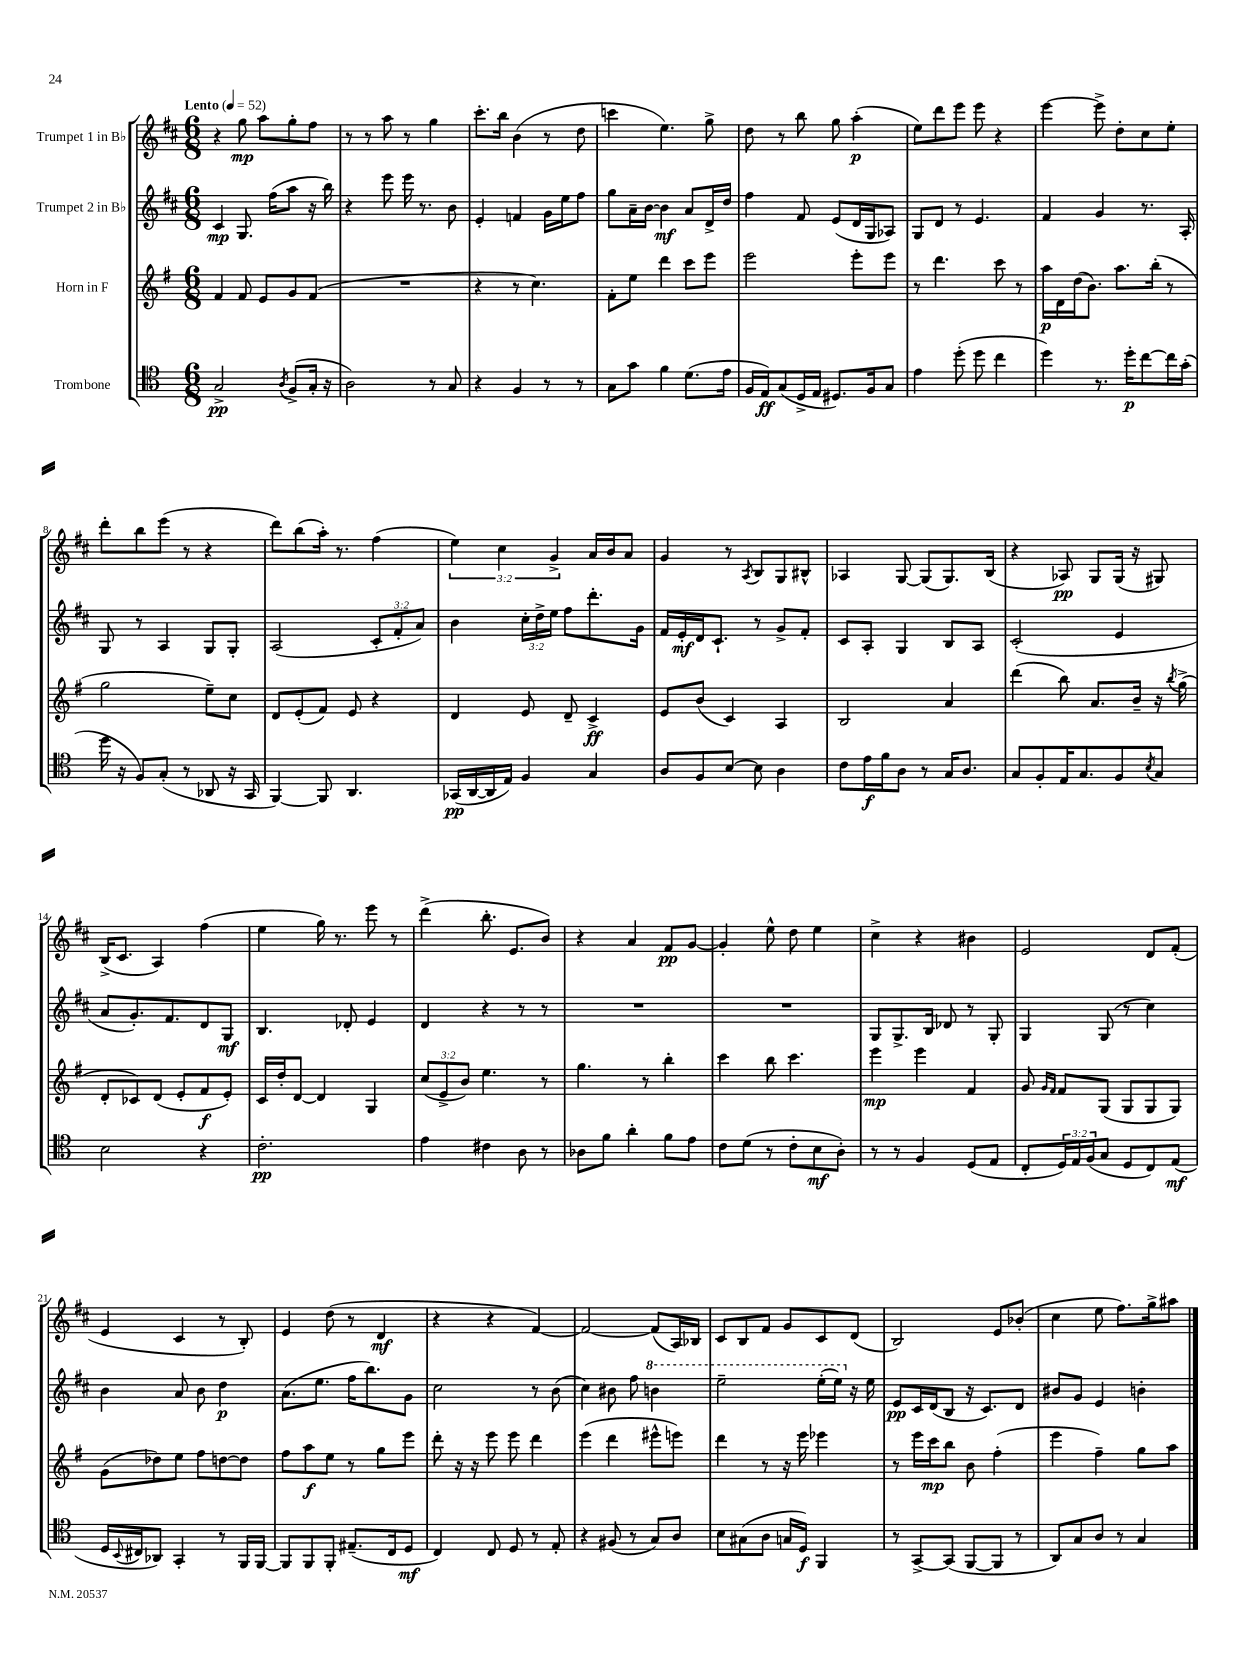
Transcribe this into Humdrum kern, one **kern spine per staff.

**kern	**kern	**kern	**kern
*staff4	*staff3	*staff2	*staff1
*clefC4	*clefG2	*clefG2	*clefG2
*k[]	*k[f#]	*k[f#c#]	*k[f#c#]
*M6/8	*M6/8	*M6/8	*M6/8
*MM52	*MM52	*MM52	*MM52
2G^/	4f#/	4c#/	4r
.	8f#/	8.G/	8gg\
.	8e/L	.	8aa\L
.	.	(16ff#\LK	.
8qA/	.	.	.
(8F^/L	8g/	8aa\J	8gg'\
16G'/Jk	(8f#/J	16r	8ff#\J
16r	.	16bb\)	.
=	=	=	=
2A\)	2.r	4r	8r
.	.	.	8r
.	.	8eee\	8aa\
.	.	16eee\	8r
.	.	8.r	.
8r	.	.	4gg\
8G/	.	8b\	.
=	=	=	=
4r	4r	4e'/	8.ccc#'\L
.	.	.	16bb\Jk
4F/	8r	4f/	(4b\
.	4.cc\)	.	.
8r	.	16g\LL	8r
.	.	16ee\J	.
8r	.	8ff#\J	8dd\
=	=	=	=
8G\L	8f#'\L	8gg\L	4ccc\
8g\J	8ee\J	16a~\L	.
.	.	[16b\JJ	.
4f\	4ddd\	4b\]	4.ee\)
(8.d\L	8ccc\L	8a/L	.
.	8eee\J	16d^/L	8gg^\
16e\Jk	.	16dd/JJ	.
=	=	=	=
16F/LL	2eee\	4ff#\	8dd\
16E/J)	.	.	.
(8G/	.	.	8r
16D^/L	.	8f#/	8bb\
16E/JJ	.	.	.
8.D#/L)	.	(8e/L	8gg\
.	8eee'\L	16d/L	(4aa'\
16F/k	.	16G/J	.
8G/J	8eee\J	8A-/J)	.
=	=	=	=
4e\	8r	8G/L	8ee\L)
.	4.ddd\	8d/J	8ddd\
(8dd'\	.	8r	8eee\J
8dd\	.	4.e/	8eee\
4cc\	8ccc\	.	4r
.	8r	.	.
=	=	=	=
4dd\)	16aa\LL	4f#/	[4eee\
.	16d\	.	.
.	(16dd\J	.	.
.	8.b\J)	.	.
8.r	.	4g/	8eee^\]
.	8.aa\L	.	8dd'\L
16dd'\LK	.	.	.
[8cc\	.	8.r	8cc#\
.	(16bb'\Jk	.	.
16cc\]L	8r	.	8ee'\J
(16g'\JJ	.	16A'/	.
=	=	=	=
16dd\	2gg\	8G/	8ddd'\L
16r	.	.	.
8F/L)	.	8r	8bb\
(8G'/J	.	4A/	(8eee\J
8r	.	.	8r
8AA-/	8ee~\L)	8G/L	4r
16r	8cc\J	8G'/J	.
16GG/	.	.	.
=	=	=	=
[4FF/)	8d/L	(2A/	8ddd\L)
.	(8e'/	.	(8bb\
8FF/]	8f#/J)	.	16aa'\Jk)
.	.	.	8.r
4.AA/	8e/	.	.
.	4r	12c#'/L	(4ff#\
.	.	12f#'/	.
.	.	12a/J)	.
=	=	=	=
(16GG-/LL	4d/	4b\	6ee\)
[16AA/	.	.	.
16AA/]	.	.	.
.	.	.	6cc#\
16E/JJ)	.	.	.
4F/	8e/	24cc#'\LL	.
.	.	24dd^\	.
.	.	24ee\JJ	6g^/
.	8d~/	8ff#\L	.
4G/	4c^/	8.ddd'\	16a/LL
.	.	.	16b/J
.	.	.	8a/J
.	.	16g\Jk	.
=	=	=	=
8A/L	8e/L	16f#/LL	4g/
.	.	16e'/	.
8F/	(8b/J	16d/J	.
.	.	8.c#`/J	.
[8B/J	4c/)	.	8r
.	.	.	8qA/
8B\]	.	8r	8B/L
4A\	4A/	8g^/L	8G/
.	.	8f#'/J	8B#^^/J
=	=	=	=
8c\L	2B/	8c#/L	4A-/
16e\L	.	8A'/J	.
16f\J	.	.	.
8A\J	.	4G/	[8G/
8r	.	.	(8G/]L
16G/LK	4a/	8B/L	8.G/)
8.A/J	.	.	.
.	.	8A/J	.
.	.	.	(16B/Jk
=	=	=	=
8G/L	(4ddd\	(2c#'/	4r
8F'/	.	.	.
16E/K	8bb\)	.	8A-/)
8.G/	.	.	.
.	8.a/L	.	8G/L
8F/	.	4e/	(16G/Jk
.	16b~/Jk	.	16r
8qB/	.	.	.
8G/J	16r	.	8G#/)
.	8qbb/	.	.
.	(16gg^\	.	.
=	=	=	=
2B\	8d'/L	8a/L	(16B^/LK
.	.	.	8.c#/J
.	8c-/)	8.g'/)	.
.	(8d/J	.	4A/)
.	.	8.f#/	.
.	8e'/L	.	.
4r	8f#/	8d/	(4ff#\
.	8e'/J)	8G/J	.
=	=	=	=
2.c'\	16c/LL	4.B/	4ee\
.	16dd'/J	.	.
.	[8d/J	.	.
.	4d/]	.	16gg\)
.	.	.	8.r
.	.	8d-'/	.
.	4G/	4e/	8eee\
.	.	.	8r
=	=	=	=
4e\	(12cc/L	4d/	(4ddd^\
.	12e^/	.	.
.	12b/J)	.	.
4c#\	4.ee\	4r	8.bb'\
.	.	.	8.e/L
8A\	.	8r	.
8r	8r	8r	8b/J)
=	=	=	=
8A-\L	4.gg\	2.r	4r
8f\J	.	.	.
4a'\	.	.	4a/
.	8r	.	.
8f\L	4bb'\	.	8f#/L
8e\J	.	.	[8g/J
=	=	=	=
8c\L	4ccc\	2.r	4g'/]
(8d\J	.	.	.
8r	8bb\	.	8ee^^\
8c'\L	4.ccc\	.	8dd\
8B\	.	.	4ee\
8A'\J)	.	.	.
=	=	=	=
8r	4eee\	8G/L	4cc#^\
8r	.	8.G^/	.
4F/	4eee\	.	4r
.	.	16B/Jk	.
.	.	8d-/	.
(8D/L	4f#/	8r	4b#\
8E/J	.	8G'/	.
=	=	=	=
8C'/L	8g/	4G/	2e/
.	16qqg/LL	.	.
.	16qqf#/JJ	.	.
24D/L)	8f#/L	.	.
24E/	.	.	.
(24F/J	.	.	.
8G/J	(8G/J	(8G/	.
8D/L	8G/L	8r	.
8C/)	8G/	4cc#\)	8d/L
(8E/J	8G/J)	.	(8f#'/J
=	=	=	=
16D/LL	(8g\L	4b\	4e/
8qqBB/	.	.	.
16C#/J	.	.	.
8AA-/J)	8dd-\)	.	.
4GG'/	8ee\J	8a/	4c#/
.	8ff#\L	8b\	.
8r	[8dd\	4dd\	8r
16FF/LL	8dd\]J	.	8B'/)
[16FF/JJ	.	.	.
=	=	=	=
8FF/]L	8ff#\L	(8.a\L	4e/
8FF/	8aa\	.	.
.	.	8.ee\J	.
8FF'/J	8ee\J	.	(8dd\
(8.E#~/L	8r	16ff#\LK	8r
.	.	8.bb\)	.
.	8gg\L	.	4d/
16C/k	.	.	.
8D/J	8eee\J	8g\J	.
=	=	=	=
4C/)	8ddd'\	2cc#\	4r
.	16r	.	.
.	16r	.	.
8C/	8eee\	.	4r
8D/	8eee\	.	.
8r	4ddd\	8r	[4f#/)
8E'/	.	(8b\	.
=	=	=	=
4r	(4eee\	4cc#\)	2f#/_
(8F#/	4ddd\	8b#\	.
8r	.	8ff#\	.
8G/L)	8eee#^^\L	4bb\	(8f#/]L
8A/J	8eee\J)	.	16A/L)
.	.	.	16B-/JJ
=	=	=	=
8B\L	4ddd\	2eee~\	8c#/L
(8G#\	.	.	8B/
8A\J	8r	.	8f#/J
16G/LL	16r	.	8g/L
16D/JJ)	16eee\	.	.
4FF/	4eee-\	(16eee'\LL	8c#/
.	.	16eee\JJ)	.
.	.	16r	(8d/J
.	.	16ee\	.
=	=	=	=
8r	8r	8e/L	2B/)
[8GG^/L	16eee\LL	16c#/L	.
.	16ccc\J	(16d/J	.
(8GG/]J	8bb\J	8B/J	.
[8FF/L	8b\	16r	.
.	.	8.c#/L)	.
8FF/]J	(4ff#'\	.	8e/L
8r	.	8d/J	(8b-'/J
=	=	=	=
8AA/L)	4eee\	8b#/L	4cc#\
8G/	.	8g/J	.
8A/J	4ff#~\)	4e/	8ee\
8r	.	.	8.ff#\L)
4G/	8gg\L	4b'\	.
.	.	.	16gg^\k
.	8aa\J	.	8aa#\J
==	==	==	==
*-	*-	*-	*-
